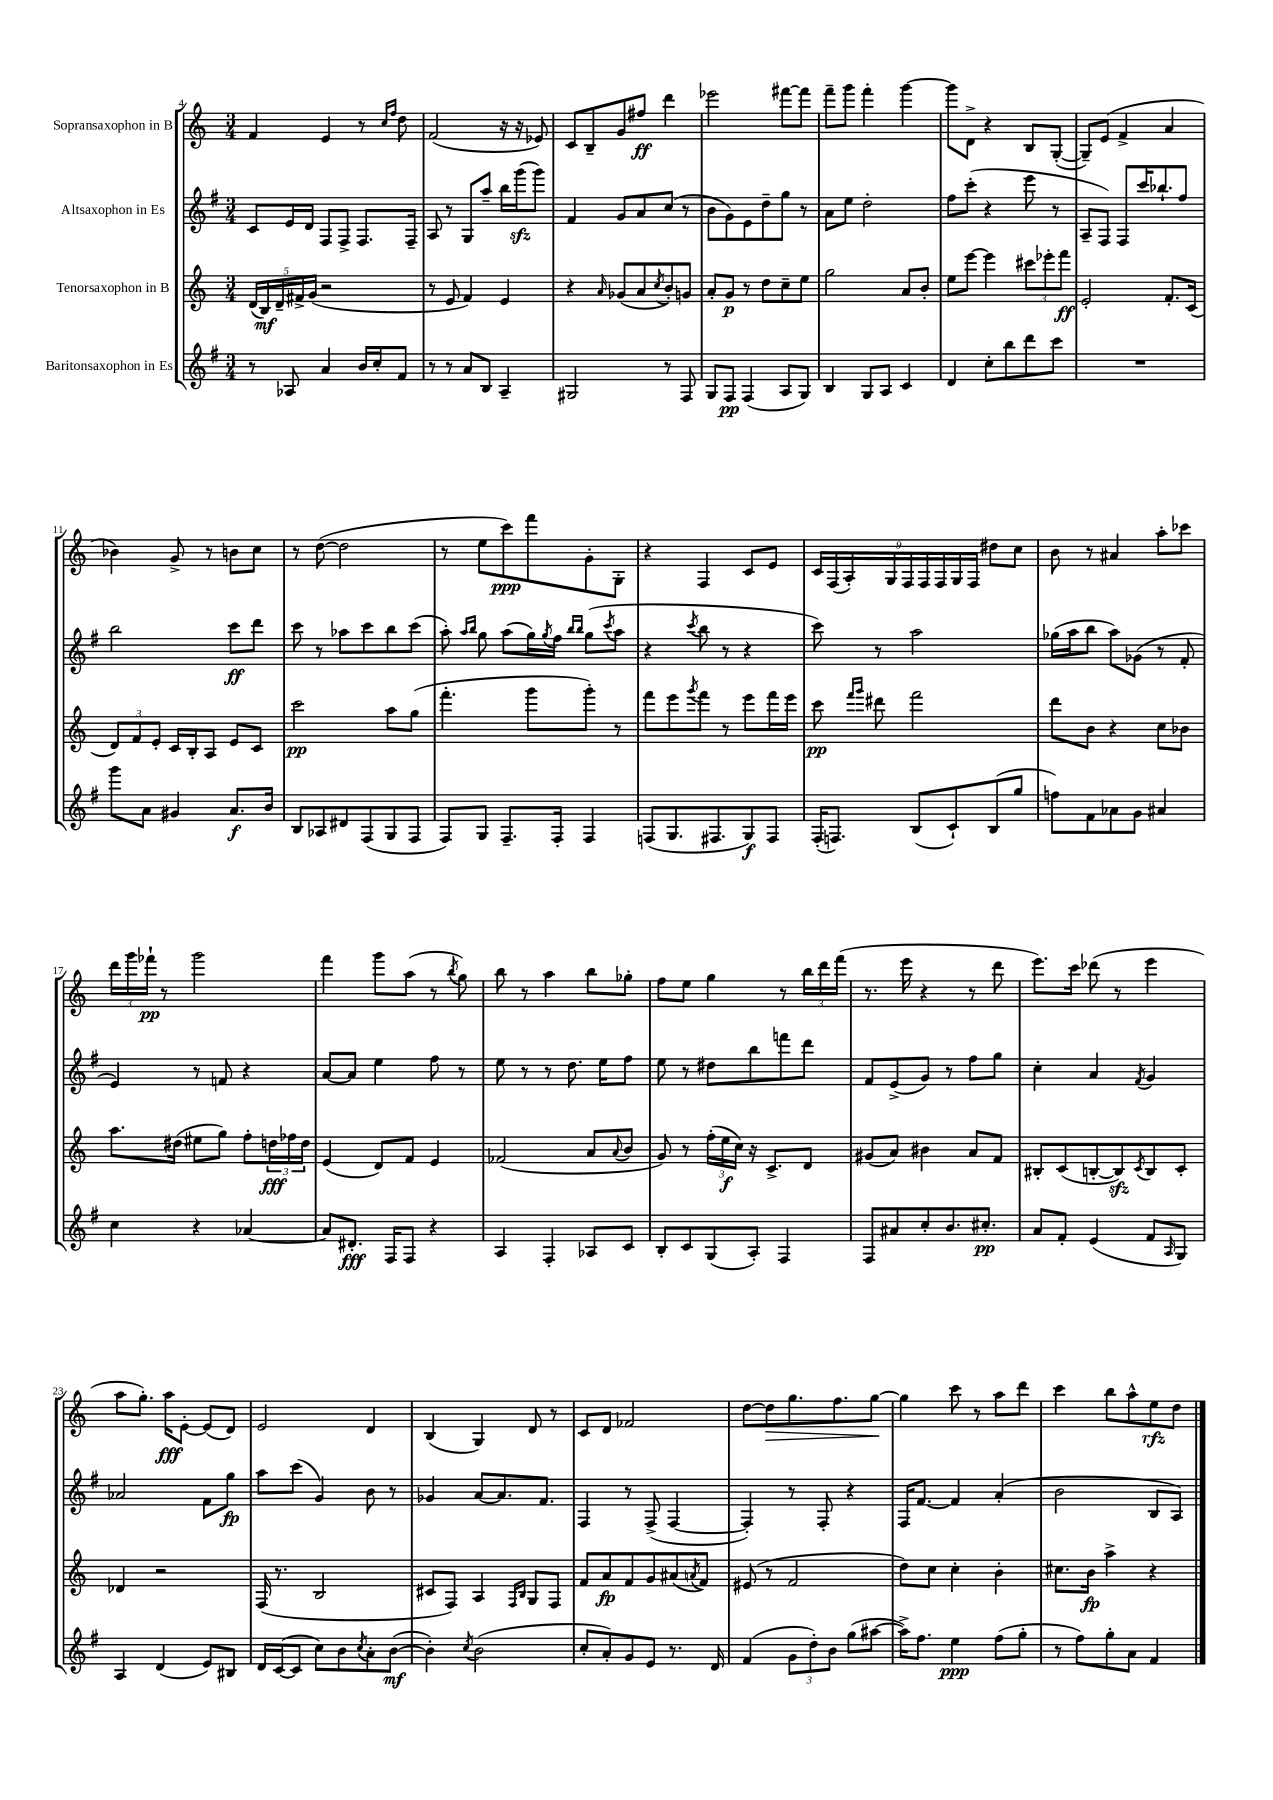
<<
\new StaffGroup <<
\new Staff = "s0" \with { instrumentName = "Sopransaxophon in B" } {
    \clef treble \key c \major \numericTimeSignature \time 3/4
    f'4 e'4 r8 \grace { c''16 f''16 } d''8 |
    f'2( r16 r16 ees'8) |
    c'8 b8-- g'8 fis''8\ff d'''4 |
    ees'''2 fis'''8~ fis'''8 |
    f'''8-- g'''8 f'''4-. g'''4~ |
    g'''8 d'8-> r4 b8 g8~-.( |
    g8--) e'8( f'4-> a'4 |
    bes'4) g'8-> r8 b'8 c''8 |
    r8 d''8~( d''2 |
    r8 e''8 c'''8\ppp) f'''8 g'8-. g8-. |
    r4 f4 c'8 e'8 |
    \tuplet 9/8 { c'16 f16( a16-.) g16 f16 f16 f16 g16 f16 } dis''8 c''8 |
    b'8 r8 ais'4 a''8-. ces'''8 |
    \tuplet 3/2 { d'''16 g'''16 fes'''16-!\pp } r8 g'''2 |
    f'''4 g'''8 a''8( r8 \acciaccatura { b''8 } g''8) |
    b''8 r8 a''4 b''8 ges''8-. |
    f''8 e''8 g''4 r8 \tuplet 3/2 { b''16 d'''16 f'''16( } |
    r8. e'''16 r4 r8 d'''8 |
    e'''8.) c'''16 des'''8( r8 e'''4 |
    a''8 g''8.-.) a''16\fff e'8~-. e'8( d'8) |
    e'2 d'4 |
    b4( g4) d'8 r8 |
    c'8 d'8 fes'2 |
    d''8~ d''8\> g''8. f''8. g''8~\! |
    g''4 c'''8 r8 a''8 d'''8 |
    c'''4 b''8 a''8-^ e''8\rfz d''8 \bar "|." |
}
\new Staff = "s1" \with { instrumentName = "Altsaxophon in Es" } {
    \clef treble \key g \major \numericTimeSignature \time 3/4
    c'8 e'16 d'16 fis8 fis8-> fis8. fis16-- |
    a8 r8 g8 a''8-- b''16 g'''16\sfz( g'''8) |
    fis'4 g'8 a'8 c''8( r8 |
    b'8 g'8) e'8 d''8-- g''8 r8 |
    a'8 e''8 d''2-. |
    fis''8 c'''8-.( r4 e'''8 r8 |
    a8-- fis8) fis8 c'''16 bes''8.-! fis''8 |
    b''2 c'''8\ff d'''8 |
    c'''8 r8 aes''8 c'''8 b''8 c'''8( |
    a''8-.) \grace { a''16 b''16 } g''8 a''8( g''16) \acciaccatura { g''8 } fis''16 \grace { b''16 b''16 } g''8( \acciaccatura { c'''8 } a''8 |
    r4 \acciaccatura { c'''8 } b''8 r8 r4 |
    c'''8) r8 a''2 |
    ges''16( a''16 b''8 a''8) ges'8( r8 fis'8-. |
    e'4) r8 f'8 r4 |
    a'8~ a'8 e''4 fis''8 r8 |
    e''8 r8 r8 d''8. e''16 fis''8 |
    e''8 r8 dis''8 b''8 f'''8 d'''8 |
    fis'8 e'8->( g'8) r8 fis''8 g''8 |
    c''4-. a'4 \acciaccatura { fis'8 } g'4 |
    aes'2 fis'8 g''8\fp |
    a''8 c'''8( g'4) b'8 r8 |
    ges'4 a'8~ a'8. fis'8. |
    fis4 r8 fis8->( fis4~ |
    fis4-.) r8 fis8-. r4 |
    fis16 fis'8.~ fis'4 a'4-.( |
    b'2 b8 a8) \bar "|." |
}
\new Staff = "s2" \with { instrumentName = "Tenorsaxophon in B" } {
    \clef treble \key c \major \numericTimeSignature \time 3/4
    \tuplet 5/4 { d'16( b16\mf) d'16-- fis'16-> g'16( } r2 |
    r8 e'8 f'4) e'4 |
    r4 \grace { a'16 } ges'8( a'8 \acciaccatura { c''8 } b'8-.) g'8 |
    a'8-. g'8\p r8 d''8 c''8-- e''8 |
    g''2 a'8 b'8-. |
    e''8 e'''8~ e'''4 \tuplet 3/2 { cis'''8 ees'''8-. f'''8\ff } |
    e'2-. f'8.-. c'16( |
    \tuplet 3/2 { d'8) f'8 e'8-. } c'16 b16-. a8 e'8 c'8 |
    c'''2\pp a''8 g''8( |
    f'''4.-. g'''8 g'''8-.) r8 |
    f'''8 e'''8 \acciaccatura { g'''8 } f'''8 r8 e'''8 f'''16 e'''16 |
    c'''8\pp \grace { f'''16 g'''16 } dis'''8 f'''2 |
    d'''8 b'8 r4 c''8 bes'8 |
    a''8. dis''16( eis''8 g''8) f''8-. \tuplet 3/2 { d''16\fff fes''16 d''16 } |
    e'4( d'8) f'8 e'4 |
    fes'2( a'8 \appoggiatura { a'8 } b'8 |
    g'8) r8 \tuplet 3/2 { f''16-.( e''16\f c''16) } r16 c'8.-> d'8 |
    gis'8( a'8) bis'4 a'8 f'8 |
    bis8-. c'8( b8~-. b8\sfz) \acciaccatura { c'8 } b8 c'8-. |
    des'4 r2 |
    f16( r8. b2 |
    cis'8 f8) a4 \grace { f16 b16 } g8 f8 |
    f'8 a'8\fp f'8 g'8 ais'8( \acciaccatura { a'8 } f'8) |
    eis'8( r8 f'2 |
    d''8) c''8 c''4-. b'4-. |
    cis''8. b'16\fp a''4-> r4 \bar "|." |
}
\new Staff = "s3" \with { instrumentName = "Baritonsaxophon in Es" } {
    \clef treble \key g \major \numericTimeSignature \time 3/4
    r8 aes8 a'4 b'16 c''16-. fis'8 |
    r8 r8 a'8 b8 a4-- |
    gis2 r8 fis8 |
    g8 fis8\pp fis4( a8 g8) |
    b4 g8 a8 c'4 |
    d'4 c''8-. b''8 d'''8 c'''8 |
    R2. |
    g'''8 a'8 gis'4 a'8.\f b'16 |
    b8 aes8 dis'8 fis8( g8 fis8 |
    fis8) g8 fis8.-- fis16-. fis4 |
    f8( g8. fis8. g8\f) fis8 |
    fis16-.( f8.) b8( c'8-!) b8( g''8 |
    f''8) fis'8 aes'8 g'8 ais'4 |
    c''4 r4 aes'4~ |
    aes'8 dis'8.-.\fff fis16 fis8 r4 |
    a4 fis4-. aes8 c'8 |
    b8-. c'8 g8( a8-.) fis4 |
    fis8 ais'8 c''8-. b'8. cis''8.-.\pp |
    a'8 fis'8-. e'4( fis'8 \grace { a16 } g8) |
    a4 d'4( e'8) bis8 |
    d'16 c'16~( c'8 c''8) b'8 \acciaccatura { c''8 } a'8-. b'8~\mf( |
    b'4-.) \acciaccatura { c''8 } b'2( |
    c''8-. a'8-.) g'8 e'8 r8. d'16 |
    fis'4( \tuplet 3/2 { g'8 d''8-.) b'8 } g''8( ais''8~ |
    ais''16->) fis''8. e''4\ppp fis''8( g''8-. |
    r8 fis''8) g''8-. a'8 fis'4 \bar "|." |
}
>>
>>
\layout { \context { \Score currentBarNumber = #4 } }
